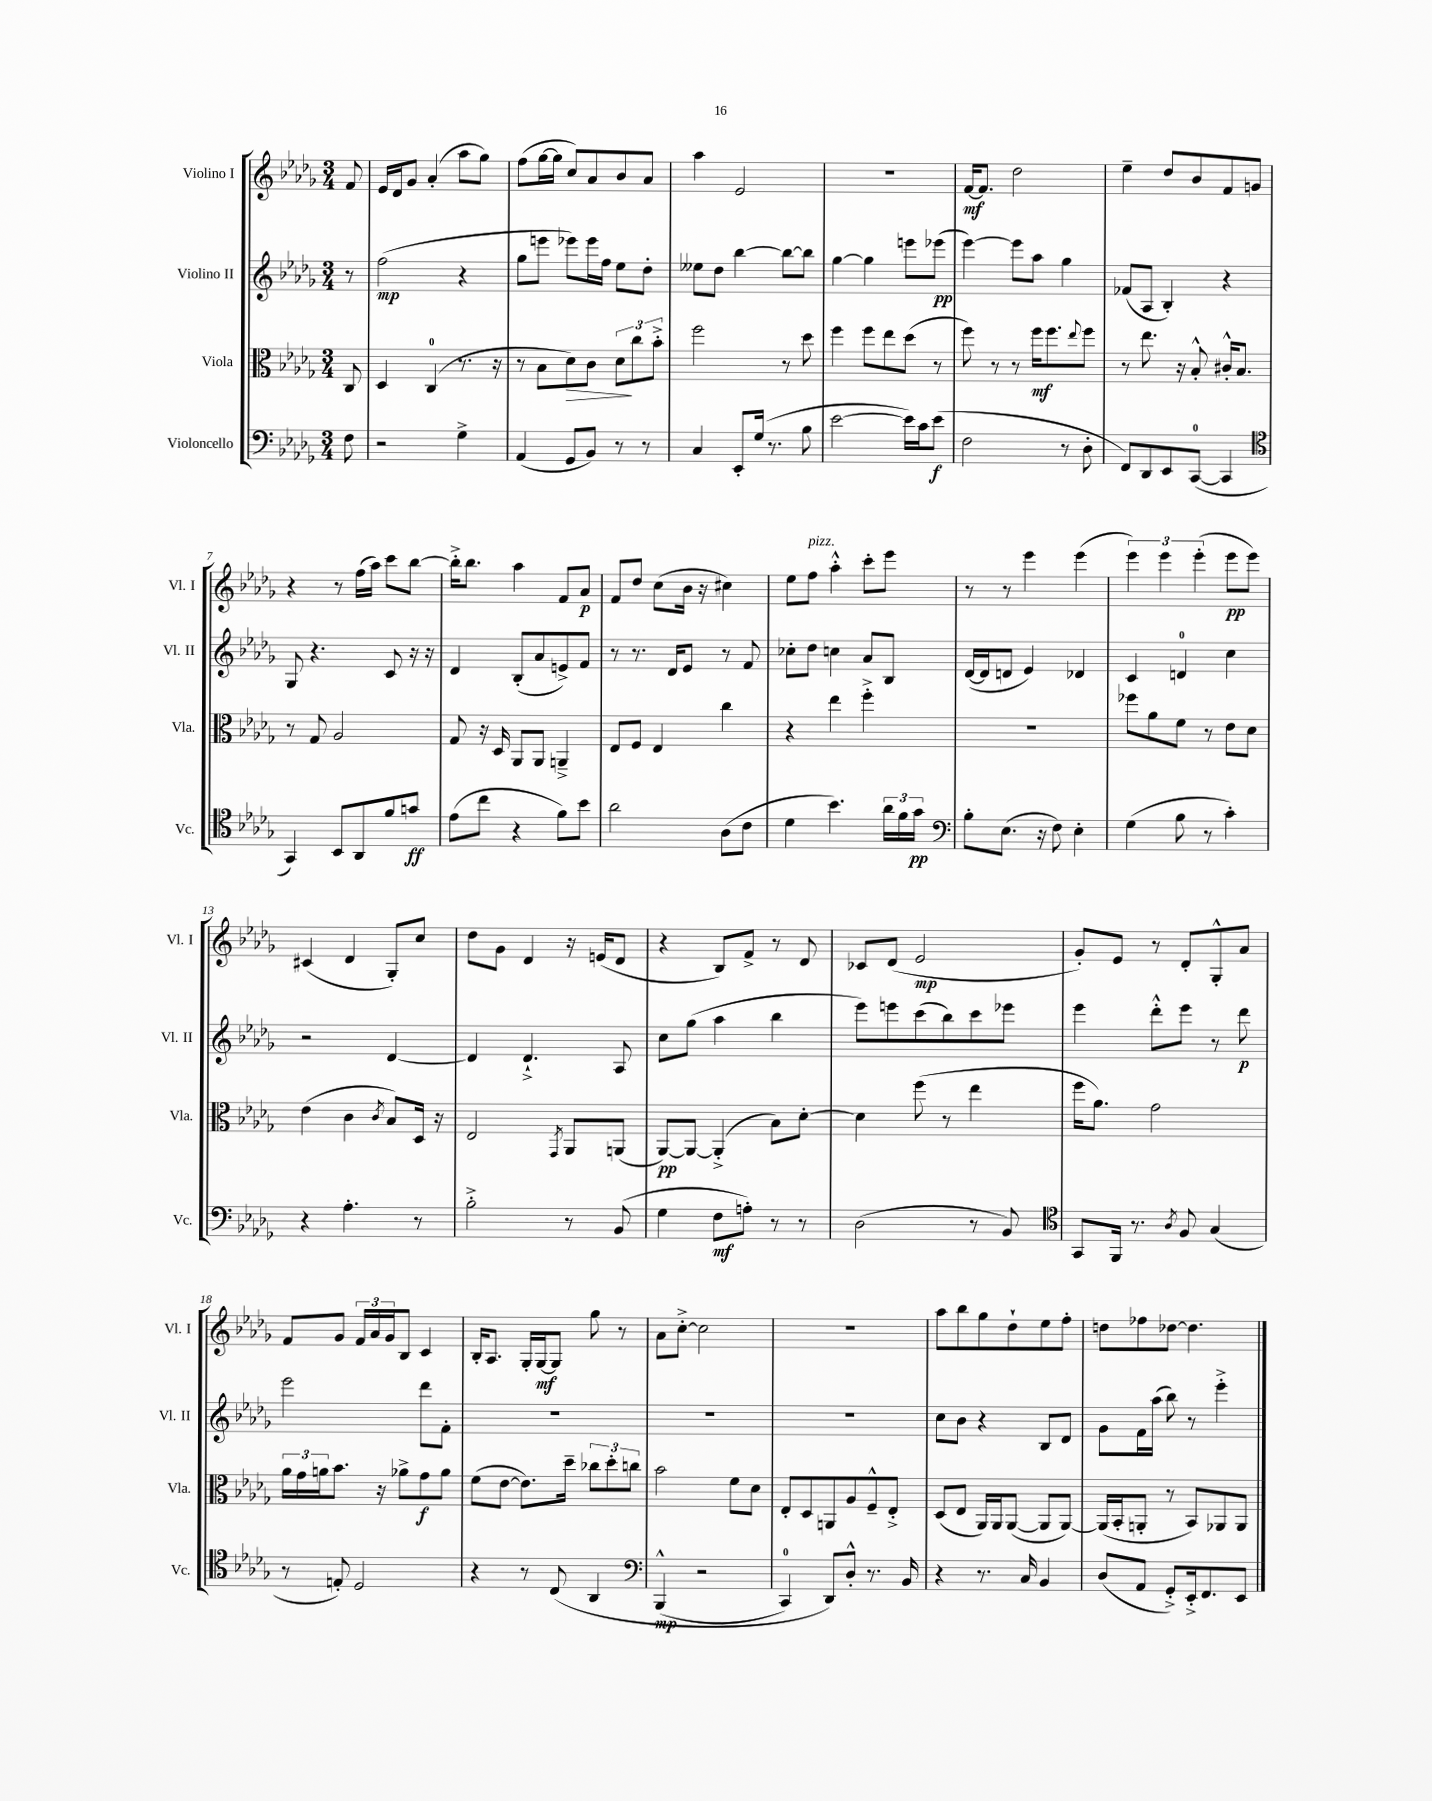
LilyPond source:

<<
\new StaffGroup <<
\new Staff = "s0" \with { instrumentName = "Violino I" shortInstrumentName = "Vl. I" } {
    \clef treble \key des \major \numericTimeSignature \time 3/4 \partial 8
    f'8 |
    ees'16 des'16 ges'8 aes'4-.( aes''8 ges''8) |
    f''8( ges''16~ ges''16 c''8) aes'8 bes'8 aes'8 |
    aes''4 ees'2 |
    R2. |
    f'16~\mf f'8. des''2 |
    ees''4-- des''8 bes'8 f'8 g'8 |
    r4 r8 f''16( aes''16) c'''8 bes''8~ |
    bes''16-.-> bes''8. aes''4 f'8 aes'8\p |
    f'8 des''8 c''8( bes'16 r16 cis''4) |
    ees''8 f''8^\markup { \italic "pizz." } aes''4-.-^ c'''8-. ees'''8 |
    r8 r8 ees'''4 ees'''4( |
    \tuplet 3/2 { ees'''4) ees'''4 ees'''4-.( } ees'''8\pp ees'''8) |
    cis'4( des'4 ges8-.) c''8 |
    des''8 ges'8 des'4 r16 e'16( des'8 |
    r4 bes8) f'8-> r8 des'8 |
    ces'8 des'8( ees'2\mp |
    ges'8-.) ees'8 r8 des'8-. ges8-.-^ aes'8 |
    f'8 ges'8 \tuplet 3/2 { f'16 aes'16 ges'16 } bes8 c'4 |
    bes16-. aes8. ges16-. ges16~\mf ges8 ges''8 r8 |
    aes'8 c''8~-.-> c''2 |
    R2. |
    aes''8 bes''8 ges''8 des''8-! ees''8 f''8-. |
    d''8 fes''8 des''8~ des''4. \bar "|." |
}
\new Staff = "s1" \with { instrumentName = "Violino II" shortInstrumentName = "Vl. II" } {
    \clef treble \key des \major \numericTimeSignature \time 3/4 \partial 8
    r8 |
    f''2\mp( r4 |
    ges''8 e'''8 ees'''8) ees'''16 f''16 ees''8 des''8-. |
    eeses''8 des''8 bes''4~ bes''8~ bes''8 |
    ges''4~ ges''4 e'''8 ees'''8\pp( |
    ees'''4~) ees'''8 aes''8 ges''4 |
    fes'8( aes8 bes4-.) r4 |
    ges8 r4. c'8 r16 r16 |
    des'4 bes8-.( aes'8 e'8->) f'8 |
    r8 r8. des'16 ees'8 r8 f'8 |
    ces''8-. des''8 c''4 aes'8 bes8 |
    des'16~( des'16 d'8 ees'4) des'4 |
    c'4 d'4-0 c''4 |
    r2 des'4~ |
    des'4 des'4.-!-> aes8 |
    c''8 ges''8( aes''4 bes''4 |
    ees'''8) e'''8 c'''8( bes''8) c'''8 ees'''8 |
    ees'''4 des'''8-.-^ ees'''8 r8 des'''8\p |
    ees'''2 des'''8 f'8-. |
    R2. |
    R2. |
    R2. |
    c''8 bes'8 r4 bes8 des'8 |
    ges'8 f'16 aes''16( bes''8) r8 ees'''4-.-> \bar "|." |
}
\new Staff = "s2" \with { instrumentName = "Viola" shortInstrumentName = "Vla." } {
    \clef alto \key des \major \numericTimeSignature \time 3/4 \partial 8
    c8 |
    des4 c4-0( r8. r16 |
    r8 bes8 des'8\>) c'8 \tuplet 3/2 { des'8\! c''8 bes'8-.-> } |
    f''2 r8 des''8 |
    f''4 f''8 ees''8 des''8( r8 |
    f''8) r8 r8 f''16\mf f''8. \appoggiatura { ees''8 } f''8 |
    r8 ees''8. r16 bes8-.-^ cis'16-.-^ bes8. |
    r8 ges8 aes2 |
    ges8 r16 des16 aes,8 aes,8 a,4---> |
    ees8 f8 ees4 c''4 |
    r4 ees''4 f''4-.-> |
    R2. |
    fes''8 aes'8 f'8 r8 ees'8 des'8 |
    ees'4( c'4 \acciaccatura { c'8 } bes8) des16 r16 |
    ees2 \acciaccatura { ges,8 } aes,8 a,8( |
    aes,8~\pp) aes,8~ aes,4-.->( bes8) des'8~-. |
    des'4 f''8( r8 ees''4 |
    f''16 aes'8.) ges'2 |
    \tuplet 3/2 { aes'16 ges'16 a'16 } bes'8. r16 aes'8-> ges'8\f aes'8 |
    f'8( ees'8~ ees'8.) des''16-- \tuplet 3/2 { ces''8 des''8-. c''8 } |
    bes'2 f'8 des'8 |
    ees8-. des8 a,8 aes8 f8---^ ees8-.-> |
    des8( ees8 aes,16) aes,16 aes,8~( aes,8 aes,8~) |
    aes,16( bes,16-. a,8-. r8 bes,8) aes,8 aes,8 \bar "|." |
}
\new Staff = "s3" \with { instrumentName = "Violoncello" shortInstrumentName = "Vc." } {
    \clef bass \key des \major \numericTimeSignature \time 3/4 \partial 8
    f8 |
    r2 ges4-> |
    aes,4( ges,8 bes,8) r8 r8 |
    c4 ees,8-. ges16( r8. bes8 |
    ees'2~ ees'16) c'16 ees'8\f( |
    f2 r8 des8-. |
    f,8) des,8 ees,8 c,8-0~( c,4 |
    \clef tenor ges,4) bes,8 aes,8 f'8 g'8\ff |
    ees'8( c''8 r4 f'8) bes'8 |
    aes'2 aes8( c'8 |
    des'4 bes'4.) \tuplet 3/2 { aes'16 f'16 ges'16\pp } |
    \clef bass bes8-. ees8.( r16 f8) ees4-. |
    ges4( bes8 r8 c'4-.) |
    r4 aes4.-. r8 |
    bes2-.-> r8 bes,8( |
    ges4 f8\mf a8-.) r8 r8 |
    des2( r8 bes,8) |
    \clef tenor ges,8 f,16 r8. \acciaccatura { aes8 } f8 ges4( |
    r8 e8-.) des2 |
    r4 r8 c8\( aes,4 |
    \clef bass bes,,4-^\mp( r2 |
    c,4-0) des,8\) des8-.-^ r8. bes,16 |
    r4 r8. c16 bes,4 |
    des8( aes,8 ges,8-.->) ees,16-.-> f,8. ees,8 \bar "|." |
}
>>
>>
